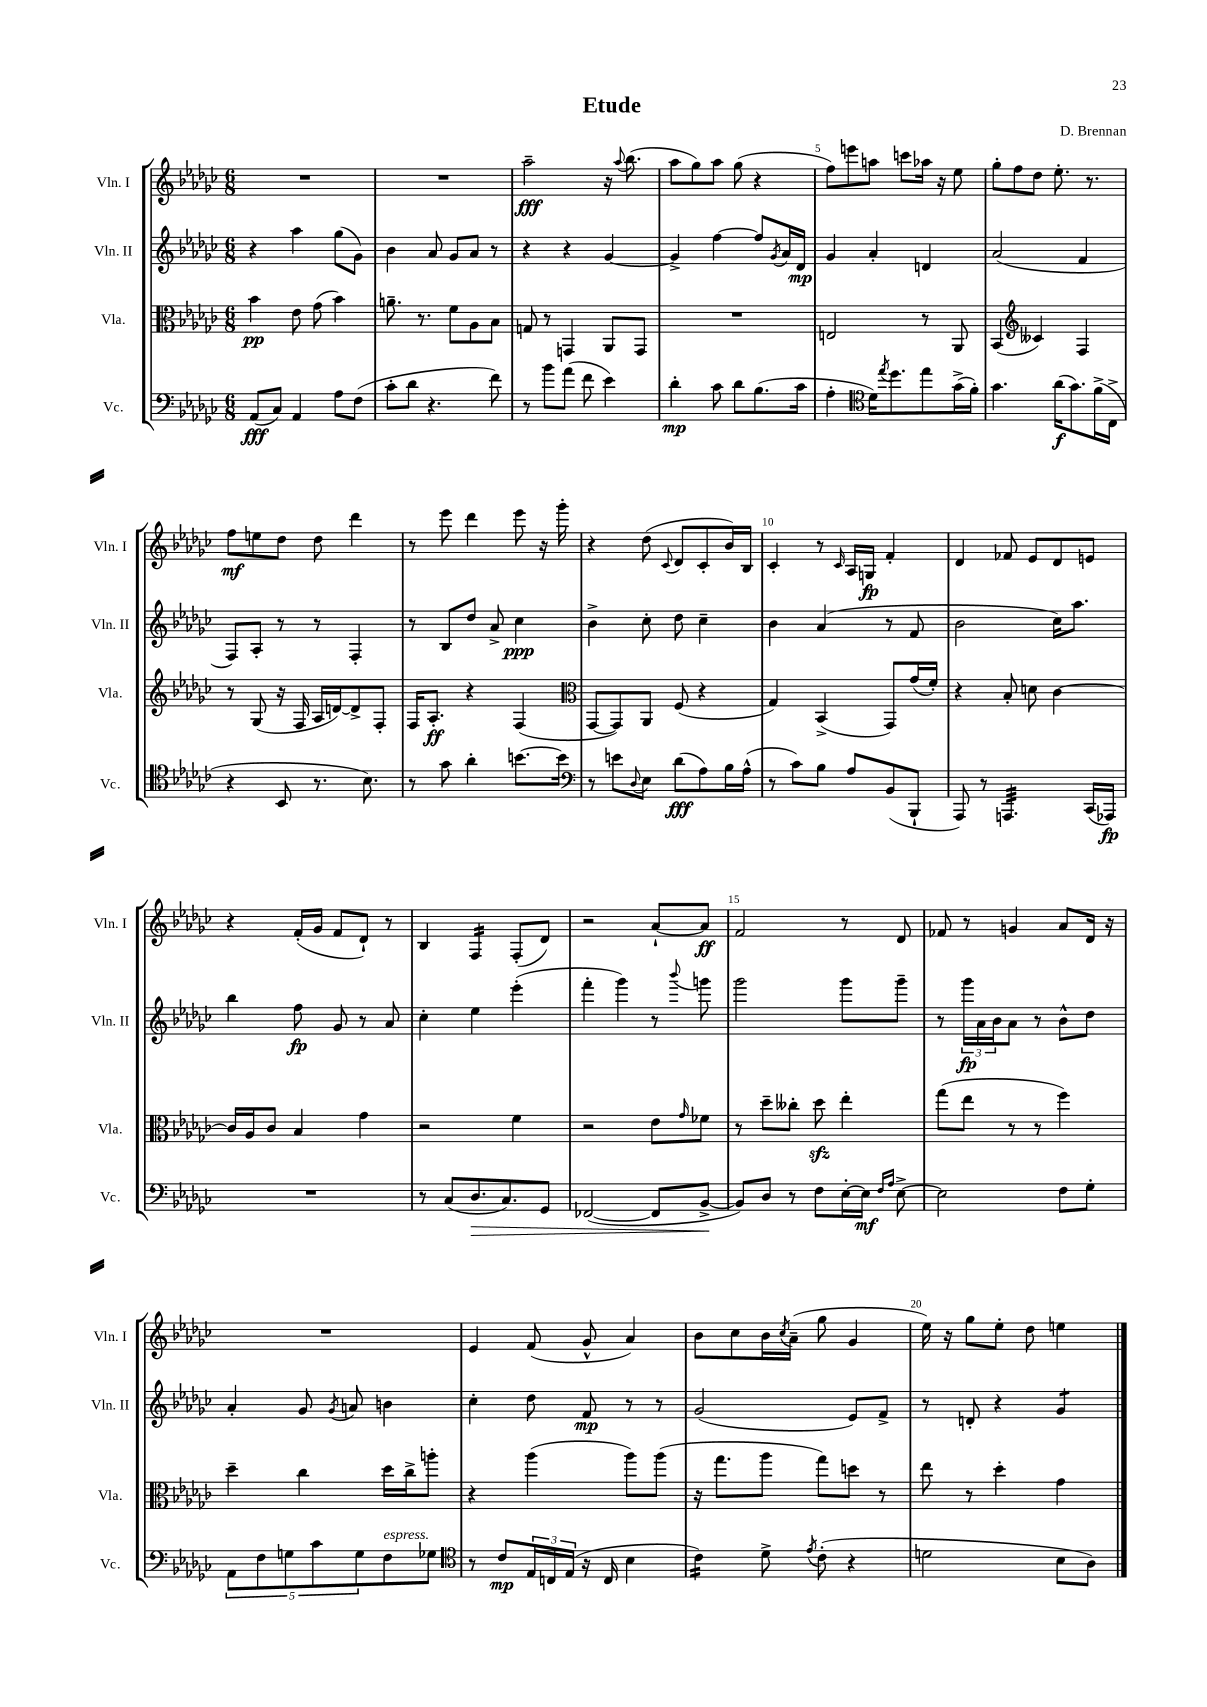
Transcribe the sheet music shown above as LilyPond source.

\header { title = "Etude" composer = "D. Brennan" }
<<
\new StaffGroup <<
\new Staff = "s0" \with { instrumentName = "Vln. I" shortInstrumentName = "Vln. I" } {
    \clef treble \key ges \major \numericTimeSignature \time 6/8
    R2. |
    R2. |
    aes''2--\fff r16 \appoggiatura { aes''8 } bes''8.( |
    aes''8 ges''8) aes''8 ges''8( r4 |
    f''8) e'''8 a''8 c'''8 aes''16 r16 ees''8 |
    ges''8-. f''8 des''8 ees''8.-. r8. |
    f''8\mf e''8 des''8 des''8 des'''4 |
    r8 ees'''8 des'''4 ees'''8 r16 ges'''16-. |
    r4 des''8( \appoggiatura { ces'8 } des'8 ces'8-. bes'16) bes16 |
    ces'4-. r8 \grace { ces'16 } aes16 g16\fp f'4-. |
    des'4 fes'8 ees'8 des'8 e'8 |
    r4 f'16-.( ges'16 f'8 des'8-!) r8 |
    bes4 f4:16 f8-.( des'8) |
    r2 aes'8~-! aes'8\ff |
    f'2 r8 des'8 |
    fes'8 r8 g'4 aes'8 des'16 r16 |
    R2. |
    ees'4 f'8( ges'8-^ aes'4) |
    bes'8 ces''8 bes'16 \acciaccatura { ces''8 } aes'16--( ges''8 ges'4 |
    ees''16) r16 ges''8 ees''8-. des''8 e''4 \bar "|." |
}
\new Staff = "s1" \with { instrumentName = "Vln. II" shortInstrumentName = "Vln. II" } {
    \clef treble \key ges \major \numericTimeSignature \time 6/8
    r4 aes''4 ges''8( ges'8) |
    bes'4 aes'8 ges'8 aes'8 r8 |
    r4 r4 ges'4~ |
    ges'4-> f''4~ f''8 \acciaccatura { ges'8 } aes'16 des'16\mp |
    ges'4 aes'4-. d'4 |
    aes'2( f'4 |
    f8) aes8-. r8 r8 f4-. |
    r8 bes8 des''8 aes'8-> ces''4\ppp |
    bes'4-> ces''8-. des''8 ces''4-- |
    bes'4 aes'4( r8 f'8 |
    bes'2 ces''16) aes''8. |
    bes''4 f''8\fp ges'8 r8 aes'8 |
    ces''4-. ees''4 ees'''4-.( |
    f'''4-. ges'''4) r8 \appoggiatura { bes'''8 } g'''8 |
    ges'''2 ges'''8 ges'''8-- |
    r8 \tuplet 3/2 { ges'''16\fp aes'16 bes'16 } aes'8 r8 bes'8-^ des''8 |
    aes'4-. ges'8 \acciaccatura { ges'8 } a'8 b'4 |
    ces''4-. des''8 f'8\mp r8 r8 |
    ges'2( ees'8) f'8-> |
    r8 d'8-. r4 ges'4:8 \bar "|." |
}
\new Staff = "s2" \with { instrumentName = "Vla." shortInstrumentName = "Vla." } {
    \clef alto \key ges \major \numericTimeSignature \time 6/8
    bes'4\pp ees'8 ges'8( bes'4) |
    a'8.-- r8. f'8 aes8 bes8 |
    g8 r8 g,4 aes,8 g,8 |
    R2. |
    e2 r8 aes,8 |
    bes,4( \clef treble ceses'4) f4 |
    r8 ges8( r16 f16 aes16 d'16~) d'8-> f8-. |
    f16 aes8.-.\ff r4 f4( |
    \clef alto ges,8~ ges,8) aes,8 f8( r4 |
    ges4) bes,4->( ges,8) ges'16( f'16-.) |
    r4 bes8-. d'8 ces'4~ |
    ces'16 aes16 ces'8 bes4 ges'4 |
    r2 f'4 |
    r2 ees'8 \grace { ges'16 } fes'8 |
    r8 des''8-- ceses''8-. des''8\sfz ees''4-. |
    ges''8( ees''8 r8 r8 f''4) |
    des''4-- ces''4 des''16 ces''16-> a''8-. |
    r4 aes''4( aes''8) aes''8( |
    r16 ges''8. aes''8 ges''8) d''8 r8 |
    ees''8 r8 des''4-. ges'4 \bar "|." |
}
\new Staff = "s3" \with { instrumentName = "Vc." shortInstrumentName = "Vc." } {
    \clef bass \key ges \major \numericTimeSignature \time 6/8
    aes,8\fff( ces8) aes,4 aes8 f8( |
    ces'8-. des'8 r4. f'8) |
    r8 bes'8 aes'8( f'8 ees'4) |
    des'4-.\mp ces'8 des'8 bes8.( ces'16 |
    aes4-. \clef tenor des'16) \acciaccatura { ees''8 } des''8. ees''8 ges'16->( f'16-.) |
    ges'4. aes'16\f( ges'8.) f'16->( ces16-> |
    r4 bes,8 r8. bes8.) |
    r8 ges'8 aes'4-. b'8.~ b'16 |
    \clef bass r8 e'8 \appoggiatura { des8 } ees8 des'8\fff( aes8) bes16 aes16-^( |
    r8 ces'8) bes8 aes8 bes,8( bes,,8-! |
    aes,,8) r8 a,,4.:32 ces,16( aes,,16\fp) |
    R2. |
    r8 ces8( des8.\> ces8.) ges,8 |
    fes,2~( fes,8 bes,8~->\! |
    bes,8) des8 r8 f8 ees16~-. ees16\mf \grace { f16 aes16 } ees8~-> |
    ees2 f8 ges8-. |
    \tuplet 5/4 { aes,8 f8 g8 ces'8 g8 } f8^\markup { \italic "espress." } ges8 |
    \clef tenor r8 ces'8\mp \tuplet 3/2 { ees16 c16 ees16( } r16 c16 bes4 |
    ces'4:16) des'8-> \acciaccatura { ees'8 } ces'8-.( r4 |
    d'2 bes8 aes8) \bar "|." |
}
>>
>>
\layout { \context { \Score \override BarNumber.break-visibility = ##(#f #t #t) barNumberVisibility = #(every-nth-bar-number-visible 5) } }
